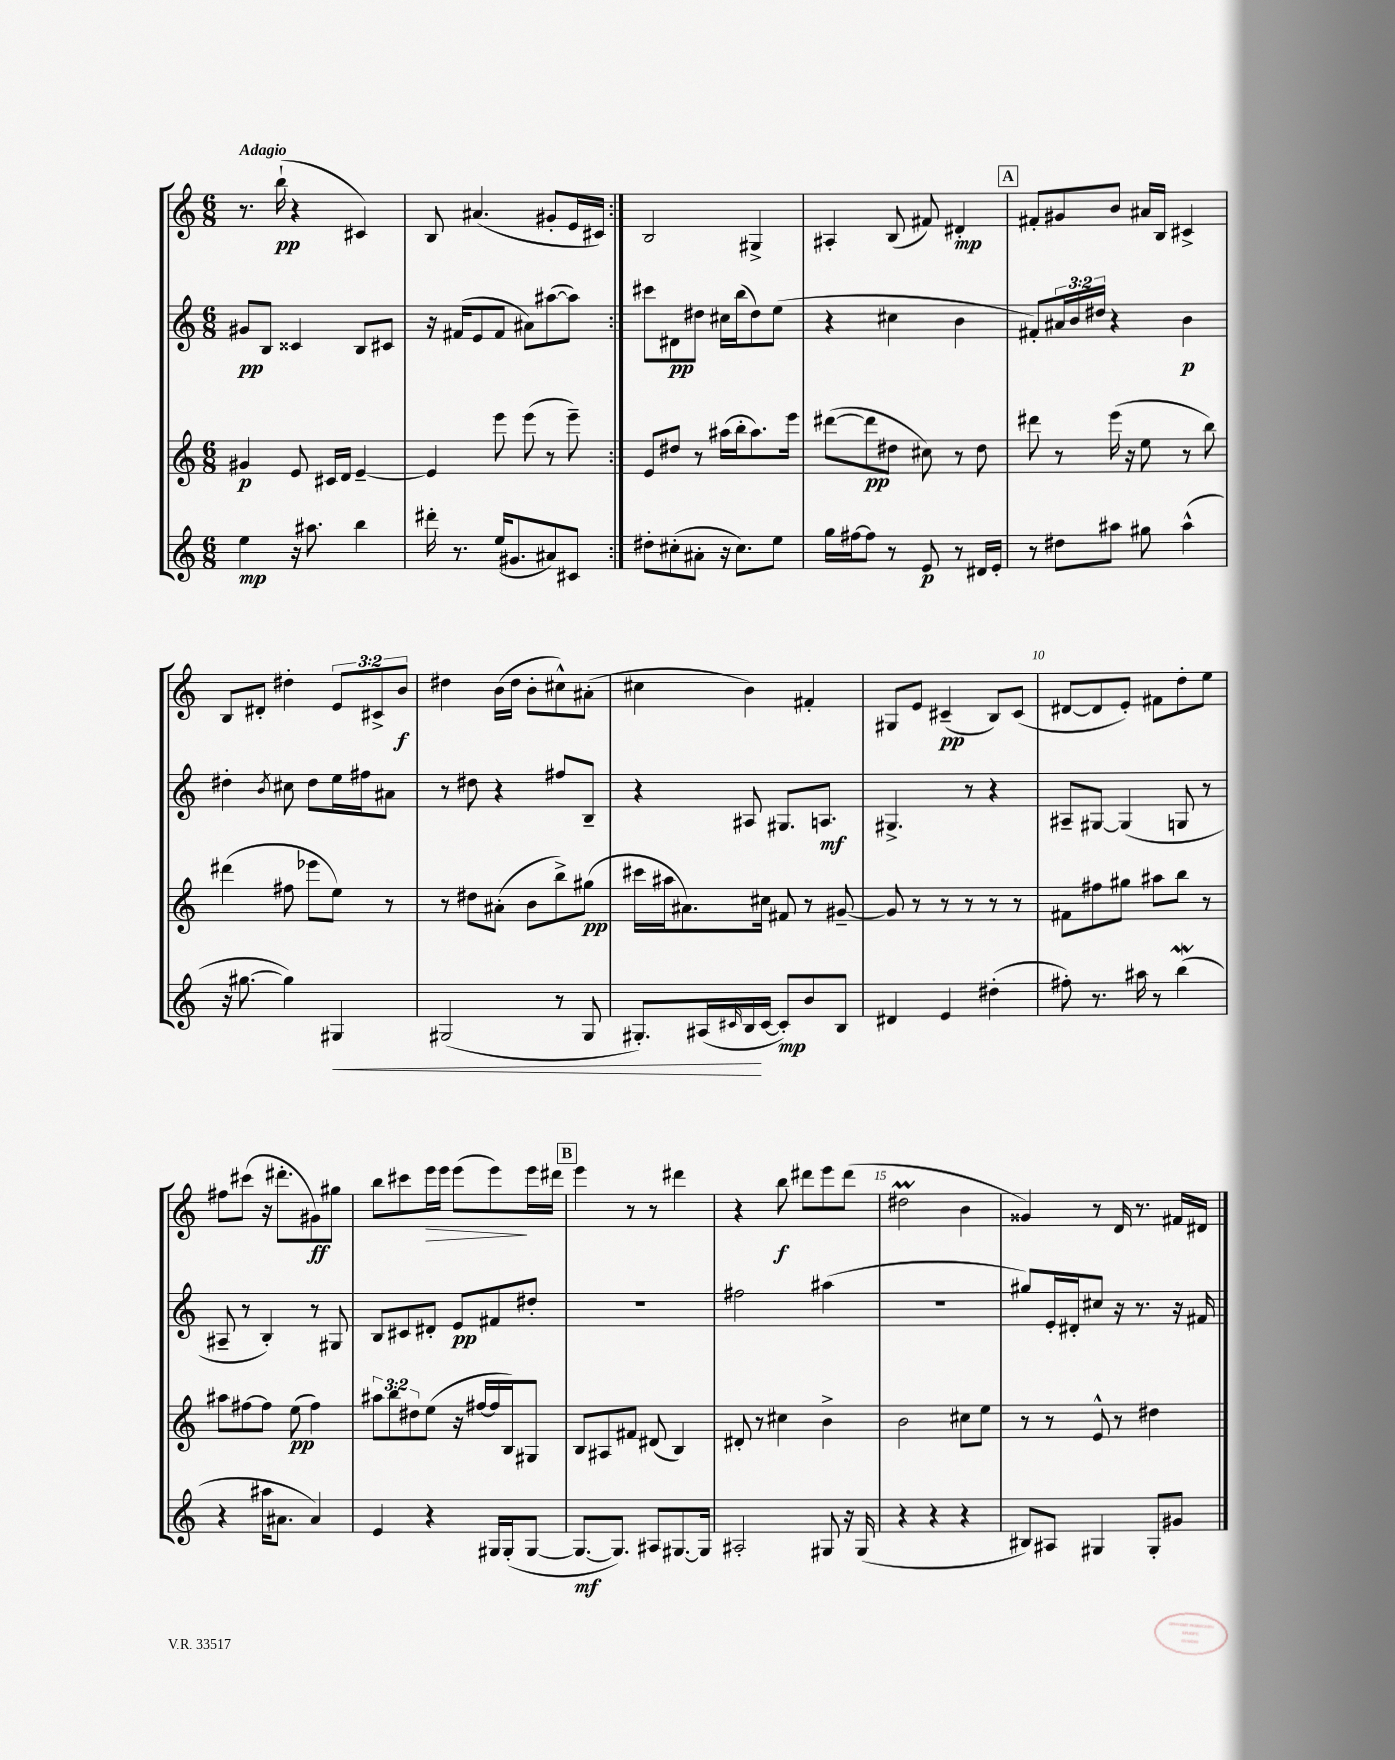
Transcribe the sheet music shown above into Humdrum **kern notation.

**kern	**dynam	**kern	**dynam	**kern	**dynam	**kern	**dynam
*part4	*part4	*part3	*part3	*part2	*part2	*part1	*part1
*staff4	*staff4	*staff3	*staff3	*staff2	*staff2	*staff1	*staff1
*clefG2	*	*clefG2	*	*clefG2	*	*clefG2	*
*k[]	*	*k[]	*	*k[]	*	*k[]	*
*M6/8	*	*M6/8	*	*M6/8	*	*M6/8	*
=1	=1	=1	=1	=1	=1	=1	=1
!	!	!	!	!	!	!LO:TX:a:B:t=Adagio	!
4ee\	mp	4g#X/	p	8g#X/L	pp	8.r	.
.	.	.	.	8B/J	.	.	.
.	.	.	.	.	.	(16bb`\	pp
16r	.	8e/	.	4c##X/	.	4r	.
8.aa#X\	.	.	.	.	.	.	.
.	.	16c#X/LL	.	.	.	.	.
.	.	16d/JJ	.	.	.	.	.
4bb\	.	[4e~/	.	8B/L	.	4c#X/)	.
.	.	.	.	8c#X/J	.	.	.
=2	=2	=2	=2	=2	=2	=2	=2
16ddd#X'\	.	4e/]	.	16r	.	8B/	.
8.r	.	.	.	(16f#X/KL	.	.	.
.	.	.	.	8e/	.	(4.a#X/	.
(16ee/KL	.	8eee\	.	8f#/J	.	.	.
8.g#X/	.	.	.	.	.	.	.
.	.	(8eee\	.	8a#X\L)	.	.	.
8a#X/)	.	8r	.	([8aa#X\	.	8g#X'/L	.
8c#X/J	.	8eee~\)	.	8aa#\J])	.	16e/L	.
.	.	.	.	.	.	16c#X/JJ)	.
=3:|!	=3:|!	=3:|!	=3:|!	=3:|!	=3:|!	=3:|!	=3:|!
8dd#X'\L	.	8e/L	.	8ccc#X\L	.	2B/	.
(8cc#X'\	.	8dd#X/J	.	8d#X\	pp	.	.
8a#X'\J	.	8r	.	8dd#X\J	.	.	.
16r	.	(16aa#X\LL	.	16cc#X\LL	.	.	.
8.cc#\L)	.	16bb'\J	.	(16bb\J	.	.	.
.	.	8.aa#\)	.	8dd#\)	.	4G#X^/	.
8ee\J	.	.	.	(8ee\J	.	.	.
.	.	16eee\Jk	.	.	.	.	.
=4	=4	=4	=4	=4	=4	=4	=4
16gg\LL	.	([8ddd#X\L	.	4r	.	4A#X'/	.
[16ff#X\J	.	.	.	.	.	.	.
8ff#\J]	.	8ddd#\]	pp	.	.	.	.
8r	.	8dd#X\J	.	4cc#X\	.	(8B/	.
8e/	p	8cc#X\)	.	.	.	8f#X/)	.
8r	.	8r	.	4b\	.	4d#X'/	mp
16d#X/LL	.	8dd#\	.	.	.	.	.
16e'/JJ	.	.	.	.	.	.	.
!!LO:REH:place=s1:t=A
=5	=5	=5	=5	=5	=5	=5	=5
8r	.	8ddd#X\	.	8f#X'/L)	.	8f#X'/L	.
8dd#X\L	.	8r	.	24a#X/L	.	8g#X/	.
.	.	.	.	24b/	.	.	.
.	.	.	.	24dd#X/JJ	.	.	.
8aa#X\J	.	(16eee\	.	4r	.	8b/J	.
.	.	16r	.	.	.	.	.
8gg#X\	.	8ee\	.	.	.	16a#X/LL	.
.	.	.	.	.	.	16B/JJ	.
(4aa#^^\	.	8r	.	4b\	p	4c#X^/	.
.	.	8bb\)	.	.	.	.	.
!!LO:LB:g=z
=6	=6	=6	=6	=6	=6	=6	=6
16r	.	(4ddd#X\	.	4dd#X'\	.	8B/L	.
[8.gg#X\	.	.	.	.	.	.	.
.	.	.	.	.	.	8d#X'/J	.
.	.	.	.	8qb/	.	.	.
4gg#\])	.	8ff#X\	.	8cc#X\	.	4dd#X'\	.
.	.	8eee-X\L	.	8dd#\L	.	.	.
!	!LO:HP:b	!	!	!	!	!	!
4G#X/	<	8ee\J)	.	16ee\L	.	12e/L	.
.	.	.	.	16ff#X\J	.	.	.
.	.	.	.	.	.	12c#X^/	.
.	.	8r	.	8a#X\J	.	.	.
.	.	.	.	.	.	12b/J	f
=7	=7	=7	=7	=7	=7	=7	=7
(2G#X/	.	8r	.	8r	.	4dd#X\	.
.	.	8dd#X\L	.	8dd#X\	.	.	.
.	.	(8a#X'\J	.	4r	.	(16b\LL	.
.	.	.	.	.	.	16dd#\JJ	.
.	.	8b\L	.	.	.	8b'\L	.
8r	.	8bb^\)	.	8ff#X/L	.	8cc#X^^\)	.
8G#/	.	(8gg#X\J	pp	8B~/J	.	(8a#X'\J	.
=8	=8	=8	=8	=8	=8	=8	=8
8.G#X'/L)	.	16ccc#X\LL	.	4r	.	4cc#X\	.
.	.	16aa#X\J	.	.	.	.	.
.	.	8.a#X\)	.	.	.	.	.
(16A#X/L	.	.	.	.	.	.	.
16qqc#X/	.	.	.	.	.	.	.
16B/	.	.	.	8A#X/	.	4b\)	.
[16c#/JJ	[	16cc#X\Jk	.	.	.	.	.
8c#'/L])	mp	8f#X/	.	8.G#X/L	.	.	.
8b/	.	8r	.	.	.	4f#X'/	.
.	.	.	.	8.An/J	mf	.	.
8B/J	.	[8g#X~/	.	.	.	.	.
=9	=9	=9	=9	=9	=9	=9	=9
4d#X/	.	8g#/]	.	4.G#X^/	.	8G#X/L	.
.	.	8r	.	.	.	8e/J	.
4e/	.	8r	.	.	.	(4c#X~/	pp
.	.	8r	.	8r	.	.	.
(4dd#X'\	.	8r	.	4r	.	8B/L)	.
.	.	8r	.	.	.	(8c#/J	.
=10	=10	=10	=10	=10	=10	=10	=10
8ff#X'\)	.	8f#X\L	.	8A#X~/L	.	[8d#X/L	.
8.r	.	8ff#X\	.	[8G#X/J	.	8d#/]	.
.	.	8gg#X\J	.	(4G#/]	.	8e'/J)	.
16aa#X\	.	.	.	.	.	.	.
8r	.	8aa#X\L	.	.	.	8f#X\L	.
(4bbW\	.	8bb\J	.	8Gn/	.	8dd'\	.
.	.	8r	.	8r	.	8ee\J	.
!!LO:LB:g=z
=11	=11	=11	=11	=11	=11	=11	=11
4r	.	8aa#X\L	.	8A#X~/	.	8ff#X\L	.
.	.	[8ff#X\	.	8r	.	(8ccc#X\J	.
16aa#X\KL	.	8ff#\J]	.	4B'/)	.	16r	.
8.a#X\J	.	.	.	.	.	8.ddd#X'\L	.
.	.	(8ee\	pp	.	.	.	.
4a#/)	.	4ff#\)	.	8r	.	8g#X\)	ff
.	.	.	.	8G#X/	.	8gg#X\J	.
=12	=12	=12	=12	=12	=12	=12	=12
4e/	.	12aa#X\L	.	8B/L	.	8bb\L	.
.	.	12bb\	.	.	.	.	.
.	.	.	.	8c#X/	.	8ccc#X\	.
.	.	12dd#X\	.	.	.	.	.
!	!	!	!	!	!	!	!LO:HP:b
4r	.	(8ee\J	.	8d#X'/J	.	16eee\L	>
.	.	.	.	.	.	16eee\JJ	.
.	.	16r	.	8e/L	pp	(8eee\L	.
.	.	[16ff#X/LL	.	.	.	.	.
16G#X/LL	.	16ff#/]	.	8f#X/	.	8eee\)	.
(16G#'/J	.	16B/J)	.	.	.	.	.
[8G#/J	.	8G#X/J	.	8dd#X'/J	.	16eee\L	]
.	.	.	.	.	.	16ddd#X\JJ	.
!!LO:REH:place=s1:t=B
=13	=13	=13	=13	=13	=13	=13	=13
8.G#/L_	mf	8B/L	.	2.r	.	4eee\	.
.	.	8A#X/	.	.	.	.	.
8.G#/J])	.	.	.	.	.	.	.
.	.	8f#X/J	.	.	.	8r	.
8A#X/L	.	(8d#X/	.	.	.	8r	.
[8.G#X/	.	4B/)	.	.	.	4ddd#X\	.
16G#/Jk]	.	.	.	.	.	.	.
=14	=14	=14	=14	=14	=14	=14	=14
2A#X'/	.	8d#X'/	.	2ff#X\	.	4r	.
.	.	8r	.	.	.	.	.
.	.	4cc#X\	.	.	.	8bb\	f
.	.	.	.	.	.	8ddd#X\L	.
8G#X/	.	4b^\	.	(4aa#X\	.	8eee\	.
16r	.	.	.	.	.	(8ddd#\J	.
(16G#/	.	.	.	.	.	.	.
=15	=15	=15	=15	=15	=15	=15	=15
4r	.	2b\	.	2.r	.	2dd#Xm\	.
4r	.	.	.	.	.	.	.
4r	.	8cc#X\L	.	.	.	4b\	.
.	.	8ee\J	.	.	.	.	.
=16	=16	=16	=16	=16	=16	=16	=16
8B#X/L)	.	8r	.	8gg#X/L)	.	4g##X/)	.
8A#X/J	.	8r	.	16e'/L	.	.	.
.	.	.	.	16d#X'/J	.	.	.
4G#X/	.	8e^^/	.	8cc#X/J	.	8r	.
.	.	8r	.	16r	.	16d/	.
.	.	.	.	8.r	.	8.r	.
8G#'/L	.	4dd#X\	.	.	.	.	.
8g#X/J	.	.	.	16r	.	16f#X/LL	.
.	.	.	.	16f#X/	.	16d#X/JJ	.
==	==	==	==	==	==	==	==
*-	*-	*-	*-	*-	*-	*-	*-
